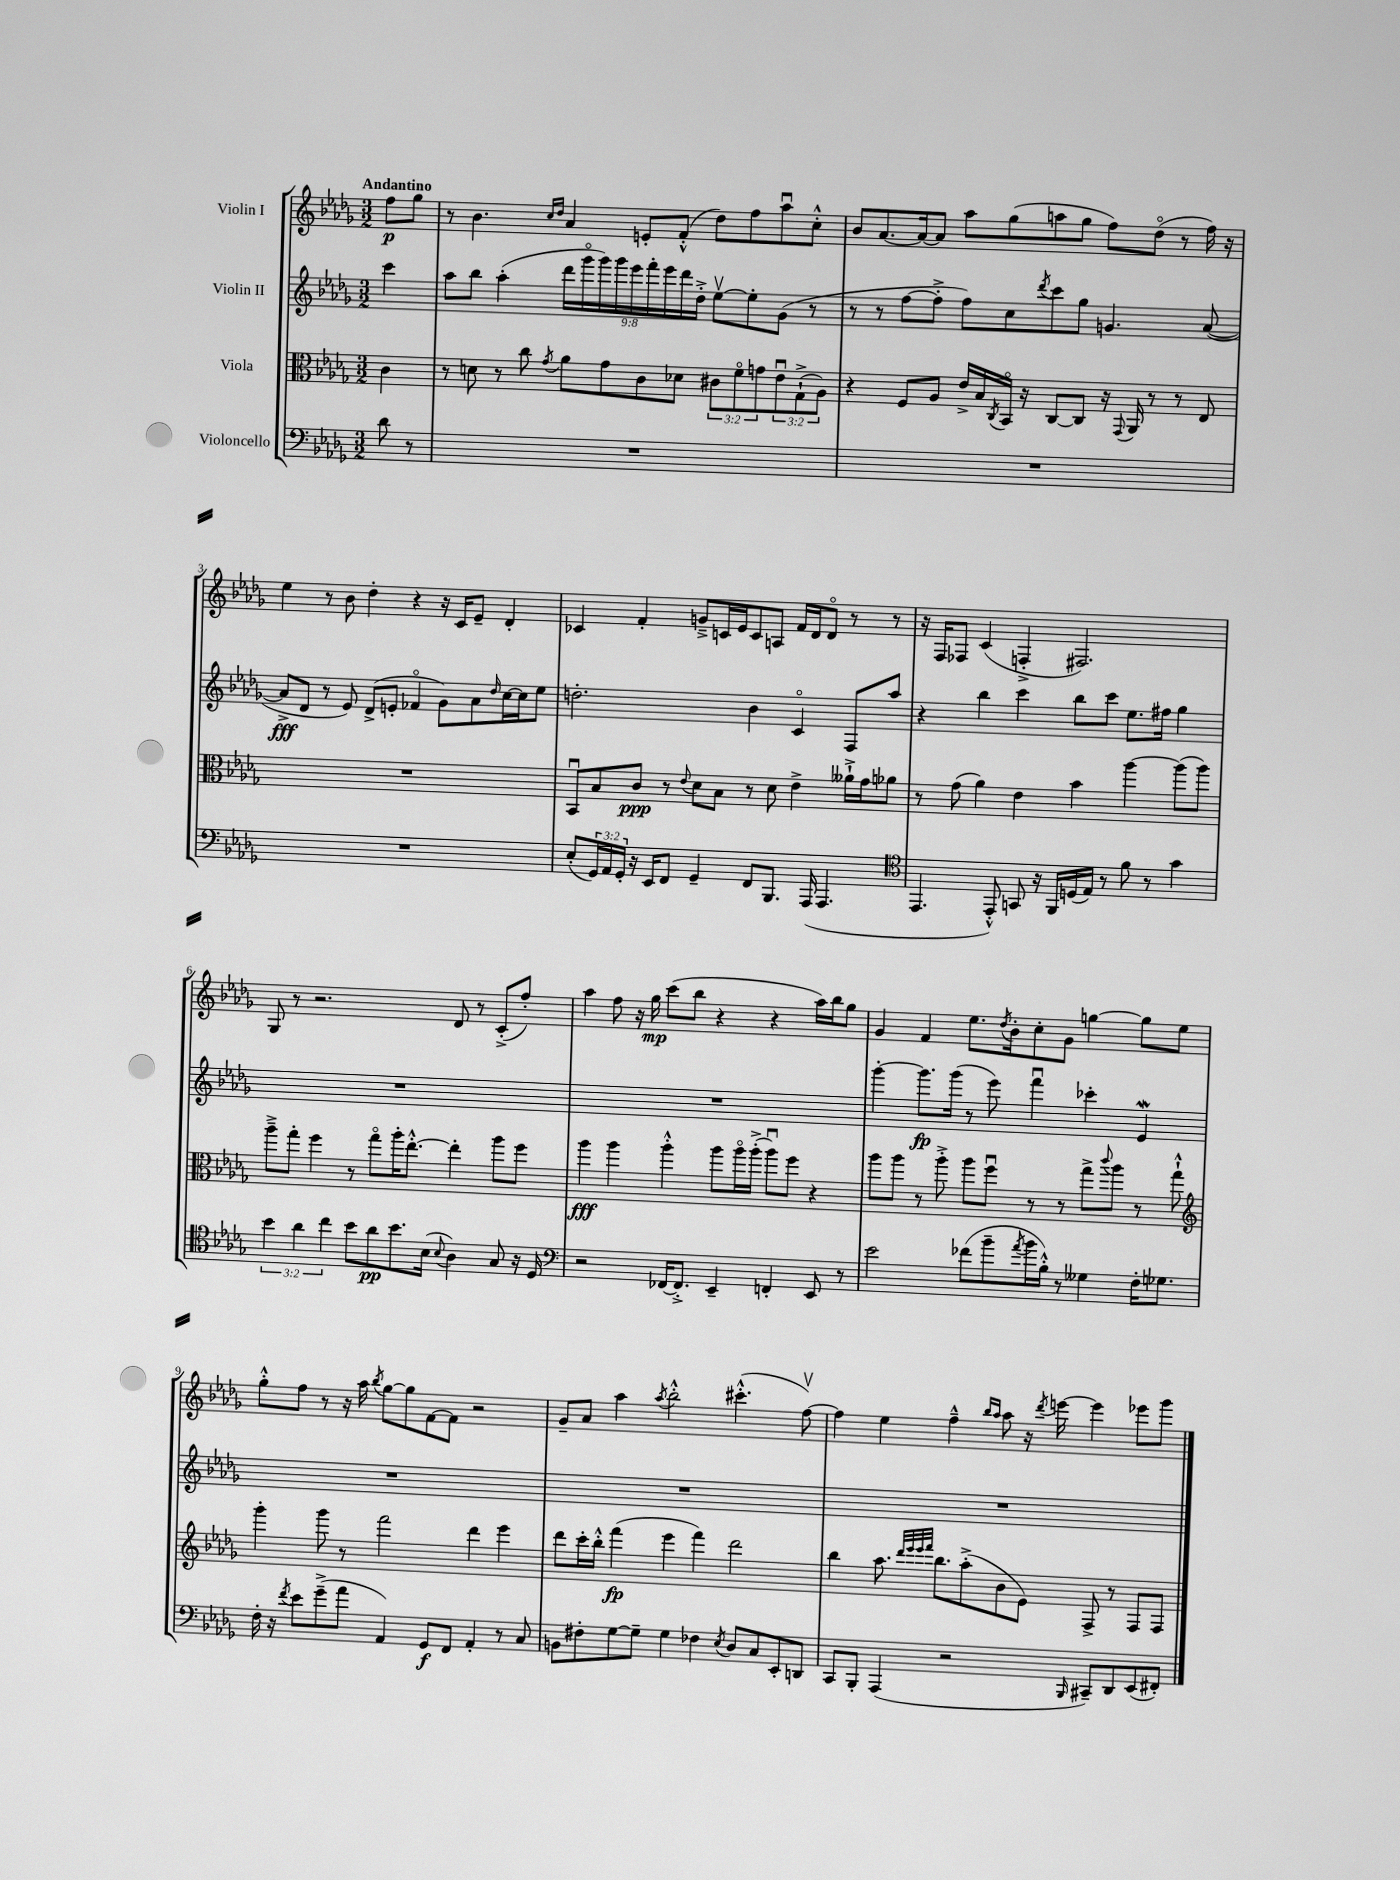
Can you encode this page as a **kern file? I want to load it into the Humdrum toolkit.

**kern	**kern	**kern	**kern
*staff4	*staff3	*staff2	*staff1
*clefF4	*clefC3	*clefG2	*clefG2
*k[b-e-a-d-g-]	*k[b-e-a-d-g-]	*k[b-e-a-d-g-]	*k[b-e-a-d-g-]
*M3/2	*M3/2	*M3/2	*M3/2
8d-	4c	4ccc	8ff
8r	.	.	8gg-
=	=	=	=
1.r	8r	8aa-	8r
.	8d	8bb-	4.b-
.	8r	(4aa-'	.
.	8cc	.	.
.	.	.	16qqcc
.	8qg-	.	16qqdd-
.	8a-	18ddd-	4a-
.	.	18ggg-o	.
.	.	18ggg-)	.
.	8g-	.	.
.	.	18ggg-	.
.	.	18eee-	.
.	8c	.	8e'
.	.	18fff'	.
.	.	18eee-	.
.	8d-	.	(8f'^^
.	.	18ddd-	.
.	.	18dd-'^	.
.	12c#	[8ee-v	8dd-)
.	12fo	.	.
.	.	8ee-']	8ff
.	12g	.	.
.	12e-u	(8g-	8aa-u
.	(12G-`^	.	.
.	.	8r	8cc'^^
.	12A-)	.	.
=	=	=	=
1.r	4r	8r	8b-
.	.	8r	[8.a-
.	8F	[8ff	.
.	.	.	16a-_
.	8A-	8ff'^]	8a-]
.	16e-^	8ff)	8aa-
.	16B-	.	.
.	8qC	.	.
.	16BB-o	8cc	(8gg-
.	16r	.	.
.	.	8qddd-	.
.	[8C	8ccc	8aa
.	8C]	8gg-	8gg-
.	16r	4.g	8ff)
.	8qqGG-	.	.
.	16AA-	.	.
.	8r	.	(8dd-o
.	8r	.	8r
.	8E-	([8a-	16ff)
.	.	.	16r
=	=	=	=
1.r	1.r	8a-^]	4ee-
.	.	8d-	.
.	.	8r	8r
.	.	8e-)	8b-
.	.	(8d-^	4dd-'
.	.	8e'	.
.	.	4f-o	4r
.	.	8g-)	16r
.	.	.	16c
.	.	8a-	8e-~
.	.	16qqdd-	.
.	.	[16cc	4d-'
.	.	16cc]	.
.	.	8ee-	.
=	=	=	=
(8E-'	8BB-u	2.dd'	4c-
24GG-)	8B-	.	.
24AA-	.	.	.
24GG-'	.	.	.
16r	8c	.	4f'
16EE-	.	.	.
8FF	8r	.	.
.	8qqe-	.	.
4GG-~	8d-	.	8g~^
.	8B-	.	16c
.	.	.	16e-
8FF	8r	4b-	8c
8.BBB-	8d-	.	8A
.	4e-^	4co	16f
(16AAA-	.	.	16d-
4.AAA-	.	.	8d-o
.	16a--`^	8F	8r
.	16g-	.	.
.	8a-	8aa-	8r
=	=	=	=
*clefC4	*	*	*
4.EE-	8r	4r	16r
.	.	.	16F
.	(8g-	.	8F-
.	4a-)	4bb-	(4c
8EE-'^^)	.	.	.
8GG	4e-	4ccc	4F'^
16r	.	.	.
16FF	.	.	.
(16D	4b-	8bb-	2.F#)
16E-)	.	.	.
8r	.	8ccc	.
8f	[4aa-	8.ee-	.
8r	.	.	.
.	.	16ff#	.
4g-	(8aa-]	4gg-	.
.	8aa-)	.	.
=	=	=	=
6b-	8aa-~^	1.r	8G-
.	8gg-'	.	8r
6a-	.	.	.
.	4ff	.	2.r
6cc	.	.	.
8b-	8r	.	.
8a-	8gg-o	.	.
8.b-	16aa-'	.	.
.	[8.ee-'^^	.	.
(16B-	.	.	.
8qqB-	.	.	.
4A-)	4ee-']	.	8d-
.	.	.	8r
8G-	8aa-	.	(8c'^
16r	8ff	.	8ff')
16D-	.	.	.
=	=	=	=
*clefF4	*	*	*
2r	4aa-	1.r	4aa-
.	4aa-	.	8ff
.	.	.	16r
.	.	.	16gg-
[16FF-	4aa-'^^	.	(8ccc
8.FF-'^]	.	.	.
.	.	.	8bb-
4EE-~	8aa-	.	4r
.	16aa-o	.	.
.	(16aa-'^	.	.
4FF'	8aa-u)	.	4r
.	8ff	.	.
8EE-	4r	.	16aa-)
.	.	.	16bb-
8r	.	.	8gg-
=	=	=	=
2e-	8aa-	[4ggg-'	4g-
.	8aa-	.	.
.	8r	8.ggg-]	4f
.	8aa-'^	.	.
.	.	(16ggg-	.
(8f-	8aa-	8r	8.ee-
8b-~	8ffu	8eee-)	.
.	.	.	8qdd-
.	.	.	16b-'
8qa-	.	.	.
16b-	8r	4fffu	8cc'
16B-'^^)	.	.	.
8r	8r	.	8g-
4G--	8gg-^	4ccc-'	[4gg
.	8qqccc	.	.
.	8aa-	.	.
16F'	8r	4e-	8gg]
8.G-	.	.	.
.	8gg-`^^	.	8ee-
=	=	=	=
*	*clefG2	*	*
16F'	4ggg-'	1.r	8gg-'^^
16r	.	.	.
8qf	.	.	.
8e-	.	.	8ff
(8g-~^	8ggg-	.	8r
8a-	8r	.	16r
.	.	.	16aa-
.	.	.	8qbb-
4AA-)	2fff	.	[8gg-
.	.	.	8gg-]
8GG-	.	.	[8f
8FF	.	.	8f]
4AA-'	4ddd-	.	2r
8r	4eee-	.	.
8C	.	.	.
=	=	=	=
8BB	8ddd-	1.r	8g-~
8F#'	16ccc'	.	8a-
.	16bb-'^^	.	.
[8G-	(4fff	.	4aa-
8G-~]	.	.	.
.	.	.	8qaa-
4G-	4eee-	.	2bb-'^^
4F-	4fff)	.	.
8qE-	.	.	.
8D-	2ddd-	.	(4.ccc#'^^
8C	.	.	.
8EE-'	.	.	.
8DD	.	.	[8ffv)
=	=	=	=
8CC	4bb-	1.r	4ff]
8BBB-'	.	.	.
(4AAA-	8.aa-	.	4ee-
.	32qqddd-	.	.
.	32qqeee-	.	.
.	32qqeee-	.	.
.	32qqfff	.	.
.	8.bb-	.	.
2r	.	.	4ff~^^
.	(8aa-'^	.	.
.	.	.	16qqbb-
.	.	.	16qqaa-
.	8b-	.	8aa-
.	8e-)	.	16r
.	.	.	8qddd-
.	.	.	[16eee
16qqBBB-	.	.	.
8CC#~)	8F^	.	4eee]
8DD-	8r	.	.
(8EE-	8F	.	8eee-
8FF#')	8F	.	8ggg-
==	==	==	==
*-	*-	*-	*-
